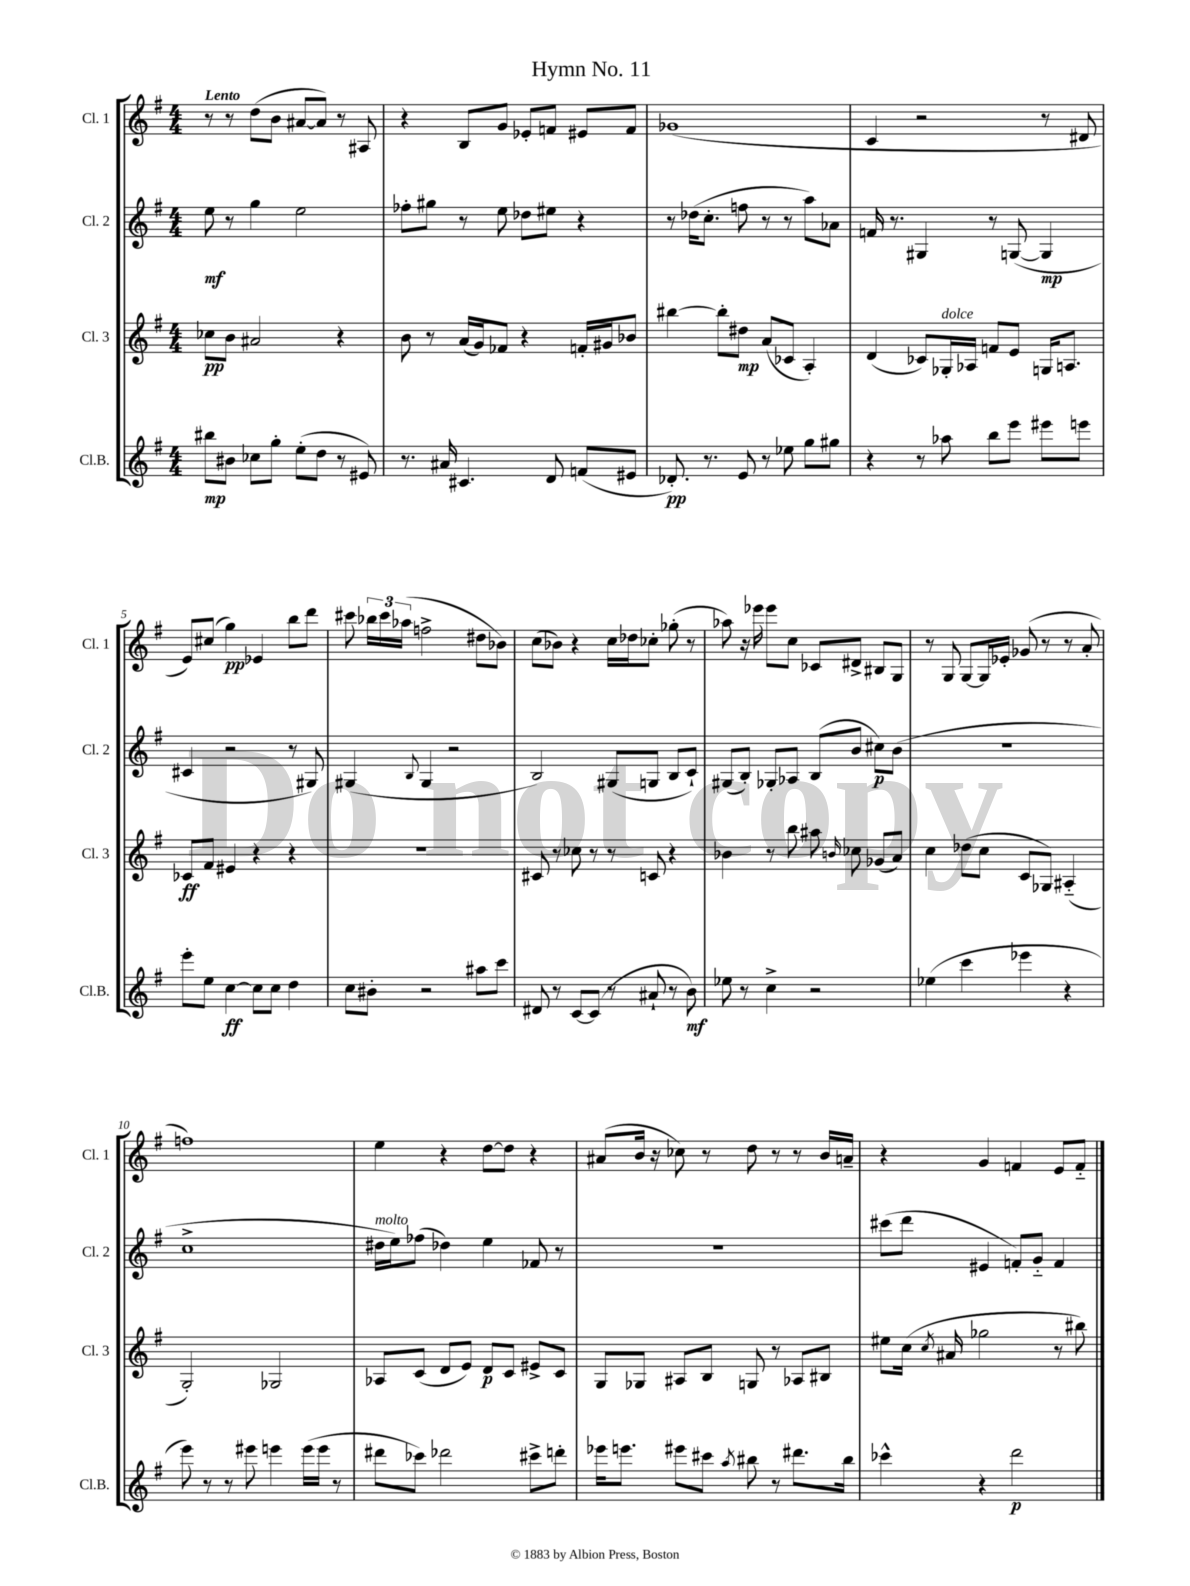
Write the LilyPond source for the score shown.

\header { title = "Hymn No. 11" }
<<
\new StaffGroup <<
\new Staff = "s0" \with { instrumentName = "Cl. 1" shortInstrumentName = "Cl. 1" } {
    \clef treble \key g \major \numericTimeSignature \time 4/4 \tempo "Lento"
    \autoBeamOff r8 r8 d''8[( b'8] ais'8[~ ais'8]) r8 ais8 |
    r4 b8[ g'8] ees'8[-. f'8] eis'8[ f'8] |
    ges'1( |
    c'4 r2 r8 dis'8 |
    e'8[) cis''8]( g''4\pp) ees'4 b''8[ d'''8] |
    cis'''8 \tuplet 3/2 { bes''16[ cis'''16 aes''16]( } f''2-> dis''8[ bes'8]) |
    c''8[( bes'8]) r4 c''16[ des''16 ces''8]-. ges''8-.( r8 |
    aes''8) r16 ees'''16 ees'''8[ c''8] ces'8[ dis'8]-> bis8[ g8] |
    r8 g8 g8[~ g16 ees'16]-. ges'8( r8 r8 a'8-. |
    f''1) |
    e''4 r4 d''8[~ d''8] r4 |
    ais'8[( b'16] r16 ces''8) r8 d''8 r8 r8 b'16[ a'16]-- |
    r4 g'4 f'4 e'8[ f'8]-_ \bar "|." |
}
\new Staff = "s1" \with { instrumentName = "Cl. 2" shortInstrumentName = "Cl. 2" } {
    \clef treble \key g \major \numericTimeSignature \time 4/4
    \autoBeamOff e''8\mf r8 g''4 e''2 |
    fes''8[-. gis''8] r8 e''8 des''8[ eis''8] r4 |
    r8 des''16[( c''8.]-. f''8 r8 r8 a''8[) aes'8] |
    f'16 r8. gis4 r8 g8~( g4\mp |
    cis'4 r2 r8 gis8) |
    gis4( \appoggiatura { b8 } gis4 r2 |
    b2) gis8[( g8] b8[ c'8]-!) |
    gis8[( b8]-.) ges8[-. aes8] b8[( b'8] cis''8[\p) b'8]( |
    r1 |
    c''1-> |
    dis''16[^\markup { \italic "molto" } e''16) fes''8]( des''4) e''4 fes'8 r8 |
    R1 |
    cis'''8[( d'''8] eis'4 f'8[-.) g'8]-_ f'4 \bar "|." |
}
\new Staff = "s2" \with { instrumentName = "Cl. 3" shortInstrumentName = "Cl. 3" } {
    \clef treble \key g \major \numericTimeSignature \time 4/4
    \autoBeamOff ces''8[\pp b'8] ais'2 r4 |
    b'8 r8 a'16[( g'16) fes'8] r4 f'16[-. gis'16 bes'8] |
    bis''4~ bis''8[-. dis''8]\mp a'8[( ces'8] a4-.) |
    d'4( ces'8[) ges16-.^\markup { \italic "dolce" } aes16] f'8[ e'8] g16[ a8.] |
    ces'8[\ff fis'8] eis'4 r4 r4 |
    R1 |
    cis'8 r8 ces''8 r8 r8 c'8 r4 |
    bes'4 r8 b''8 ais''8 \grace { b'16 } ces''8 ges'8[( a'8]) |
    c''4 des''8[( c''8] c'8[ ges8]) ais4-_( |
    g2-.) ges2 |
    aes8[ c'8]( d'8[ e'8]) d'8[\p c'8] eis'8[-> c'8] |
    g8[ ges8] ais8[ b8] g8 r8 aes8[ bis8] |
    eis''8[ c''16]( \acciaccatura { c''8 } ais'16 ges''2 r8 bis''8) \bar "|." |
}
\new Staff = "s3" \with { instrumentName = "Cl.B." shortInstrumentName = "Cl.B." } {
    \clef treble \key g \major \numericTimeSignature \time 4/4
    \autoBeamOff bis''8[\mp bis'8] ces''8[ g''8]-. e''8[-.( d''8] r8 eis'8) |
    r8. ais'16 cis'4. d'8 f'8[( eis'8] |
    des'8.-.\pp) r8. e'8 r8 ees''8 g''8[ gis''8] |
    r4 r8 aes''8 b''8[ e'''8] eis'''8[ e'''8] |
    e'''8[-. e''8] c''4~\ff c''8[ c''8] d''4 |
    c''8[ bis'8]-. r2 ais''8[ c'''8] |
    dis'8 r8 c'8[~ c'8]( r8 ais'8-! r8 b'8\mf) |
    ees''8 r8 c''4-> r2 |
    ees''4( c'''4 ees'''4 r4 |
    e'''8) r8 r8 eis'''8 e'''4 e'''16[( e'''16] r8 |
    dis'''8[ ces'''8]) des'''2 cis'''8[-> d'''8]-. |
    ees'''16[ e'''8.] eis'''8[ cis'''8] \acciaccatura { a''8 } bis''8 r8 dis'''8.[ bis''16] |
    ces'''4-^ r4 d'''2\p \bar "|." |
}
>>
>>
